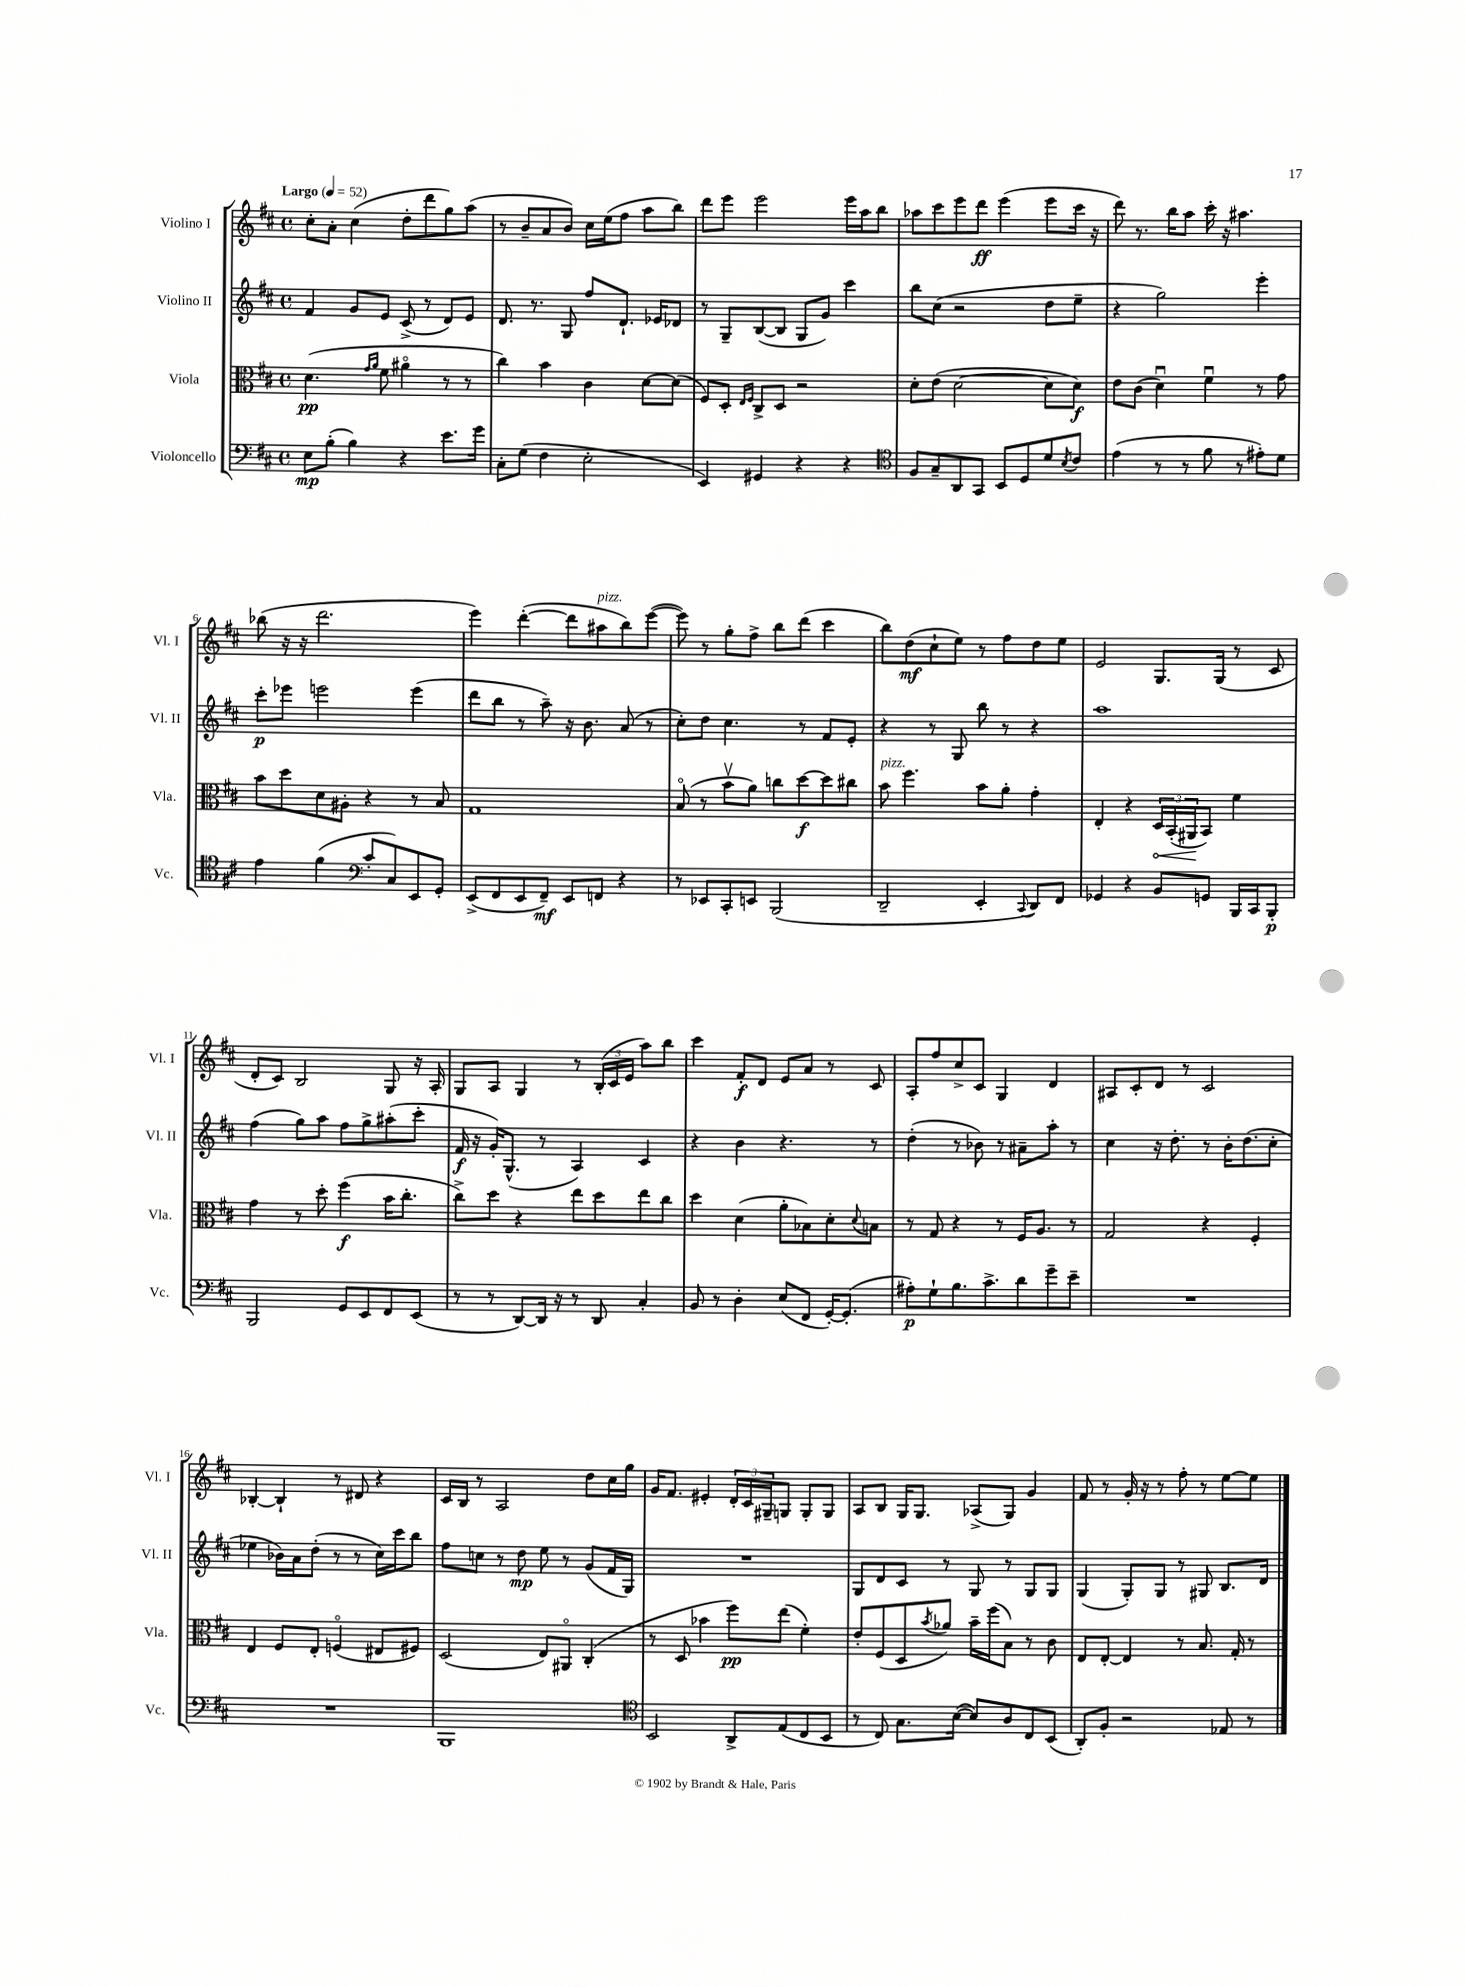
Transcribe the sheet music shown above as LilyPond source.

<<
\new StaffGroup <<
\new Staff = "s0" \with { instrumentName = "Violino I" shortInstrumentName = "Vl. I" } {
    \clef treble \key d \major \defaultTimeSignature \time 4/4 \tempo "Largo" 4 = 52
    cis''8-. a'8-. cis''4( d''8-. d'''8 g''8) a''8( |
    r8 b'8-- a'8 b'8) cis''16 e''16( fis''8 a''8 b''8) |
    d'''8 e'''8 e'''2 e'''16 a''16 b''8 |
    aes''8 cis'''8 e'''8 d'''8\ff e'''4( e'''8 cis'''16 r16 |
    d'''8) r8. b''16 a''8 cis'''16-. r16 ais''4. |
    bes''8( r16 r16 d'''2. |
    e'''4) d'''4~-.( d'''8 ais''8^\markup { \italic "pizz." } b''8) e'''8~( |
    e'''8) r8 g''8-. fis''8-> b''8 d'''8( cis'''4 |
    b''8) d''8\mf( cis''8-! e''8) r8 fis''8 d''8 e''8 |
    e'2 g8. g16( r8 cis'8 |
    d'8-. cis'8) b2 g8 r16 a16-. |
    g8 a8 g4 r8 \tuplet 3/2 { b16-.( cis'16 e'16 } a''8) b''8 |
    cis'''4 fis'8-.\f d'8 e'8 a'8 r8 cis'8 |
    a8-. fis''8 cis''8-> cis'8 g4 d'4 |
    ais8 cis'8-. d'8 r8 cis'2 |
    bes4~-. bes4-! r8 dis'8 r4 |
    cis'16 b16 r8 a2 d''8 cis''16 g''16 |
    g'16 fis'8. eis'4-. \tuplet 3/2 { d'16-. cis'16 gis16-- } g8 g8-. g8 |
    a8 b8 g16 g8. aes8->( g8) g'4 |
    fis'8 r8 g'16-. r16 r8 fis''8-. r8 e''8~ e''8 \bar "|." |
}
\new Staff = "s1" \with { instrumentName = "Violino II" shortInstrumentName = "Vl. II" } {
    \clef treble \key d \major \defaultTimeSignature \time 4/4
    fis'4 g'8 e'8 cis'8->( r8 d'8) e'8 |
    d'8. r8. g8 fis''8 d'8.-! ees'16 des'8 |
    r8 g8-- b8~( b8 g8 g'8) cis'''4 |
    b''8 cis''8( r2 d''8 e''8-- |
    r4 g''2) e'''4-. |
    cis'''8-.\p ees'''8 e'''2 e'''4( |
    d'''8 b''8 r8 a''8--) r16 b'8. a'8( r8 |
    cis''8-.) d''8 cis''4. r8 fis'8 e'8-. |
    r4 r8 g8 b''8 r8 r4 |
    a''1 |
    fis''4( g''8) a''8 fis''8 g''8-> ais''8-.( cis'''8-. |
    fis'16\f r16 g'16-.) g8.-^( r8 a4) cis'4 |
    r4 b'4 r4. r8 |
    d''4-.( r8 bes'8) r8 ais'8-- a''8-. r8 |
    cis''4 r16 d''8.-. r8 b'16-. d''8.( cis''8-. |
    ees''4 bes'16) a'16 d''8-.( r8 r8 cis''16) cis'''16 b''8 |
    fis''8 c''8 r8 d''8\mp e''8 r8 g'8( fis'16 g16) |
    R1 |
    g8 d'8 cis'8 r8 g8 r8 g8 g8 |
    g4( g8-.) g8 r8 gis8 b8. d'16 \bar "|." |
}
\new Staff = "s2" \with { instrumentName = "Viola" shortInstrumentName = "Vla." } {
    \clef alto \key d \major \defaultTimeSignature \time 4/4
    d'4.\pp( \grace { g'16 a'16 } fis'8 ais'4\flageolet r8 r8 |
    cis''4) b'4 cis'4 d'8~ d'8( |
    fis8) d8-. \grace { e16 fis16 } cis8-> d8 r2 |
    d'8-. e'8( d'2~ d'8 d'8\f) |
    e'8 cis'8( d'4\downbow) fis'4\downbow r8 g'8 |
    b'8 d''8 d'8 ais8-. r4 r8 b8 |
    g1 |
    b8\flageolet( r8 b'8\upbow a'8) c''8 d''8~\f d''8 cis''8 |
    b'8^\markup { \italic "pizz." } fis''4. b'8 a'8-. g'4-. |
    e4-. r4 \tuplet 3/2 { \once \override Hairpin.circled-tip = ##t d16\< b,16-.( ais,16\! } b,8) fis'4 |
    g'4 r8 d''8-. fis''4\f( b'16 cis''8.-. |
    cis''8->) d''8 r4 e''8 d''8 e''8 cis''8 |
    d''4 d'4( a'8-. bes8) d'8-. \appoggiatura { d'8 } b8 |
    r8 g8 r4 r8 fis16 a8. r8 |
    g2 r4 fis4-. |
    e4 fis8 e8-. f4\flageolet( eis8 fis8) |
    d2( e8) ais,8\flageolet cis4-.( |
    r8 d8 bes'4 fis''8\pp) e''8( fis'4-.) |
    e'8-. fis8( d8 \acciaccatura { b'8 } aes'8) b'16-- fis''16( b8) r8 cis'8 |
    e8 e8~-. e4 r8 b8. g16-. r8 \bar "|." |
}
\new Staff = "s3" \with { instrumentName = "Violoncello" shortInstrumentName = "Vc." } {
    \clef bass \key d \major \defaultTimeSignature \time 4/4
    e8\mp b8-.( b4) r4 e'8. g'16 |
    cis8-. g8( fis4 e2-. |
    e,4) gis,4 r4 r4 |
    \clef tenor fis8 g8-- a,8 g,8 b,8 d8 d'8 \acciaccatura { b8 } cis'8 |
    e'4( r8 r8 fis'8 r8 eis'8-.) d'8 |
    e'4 fis'4( \clef bass cis'8-. cis8) e,8 g,8-. |
    e,8->( fis,8 e,8 fis,8--\mf) e,8 f,8 r4 |
    r8 ees,8 cis,8-. e,8 b,,2( |
    d,2-- e,4-. \appoggiatura { cis,8 } d,8) fis,8 |
    ges,4 r4 b,8 g,8 b,,16 cis,16 b,,8-.\p |
    b,,2 g,8 e,8 fis,8 e,8( |
    r8 r8 d,8~) d,16 r16 r8 d,8 cis4-. |
    b,8 r8 d4-. e8( fis,8 g,16~-.) g,8.-.( |
    ais8-.\p) g8-! b8. cis'8.-> d'8 g'8-- e'8-- |
    R1 |
    R1 |
    b,,1 |
    \clef tenor b,2 a,8-> e8( cis8 b,8 |
    r8 cis8) g8. b16~( b8) a8 cis8 b,8( |
    a,8-.) fis8-. r2 ees8 r8 \bar "|." |
}
>>
>>
